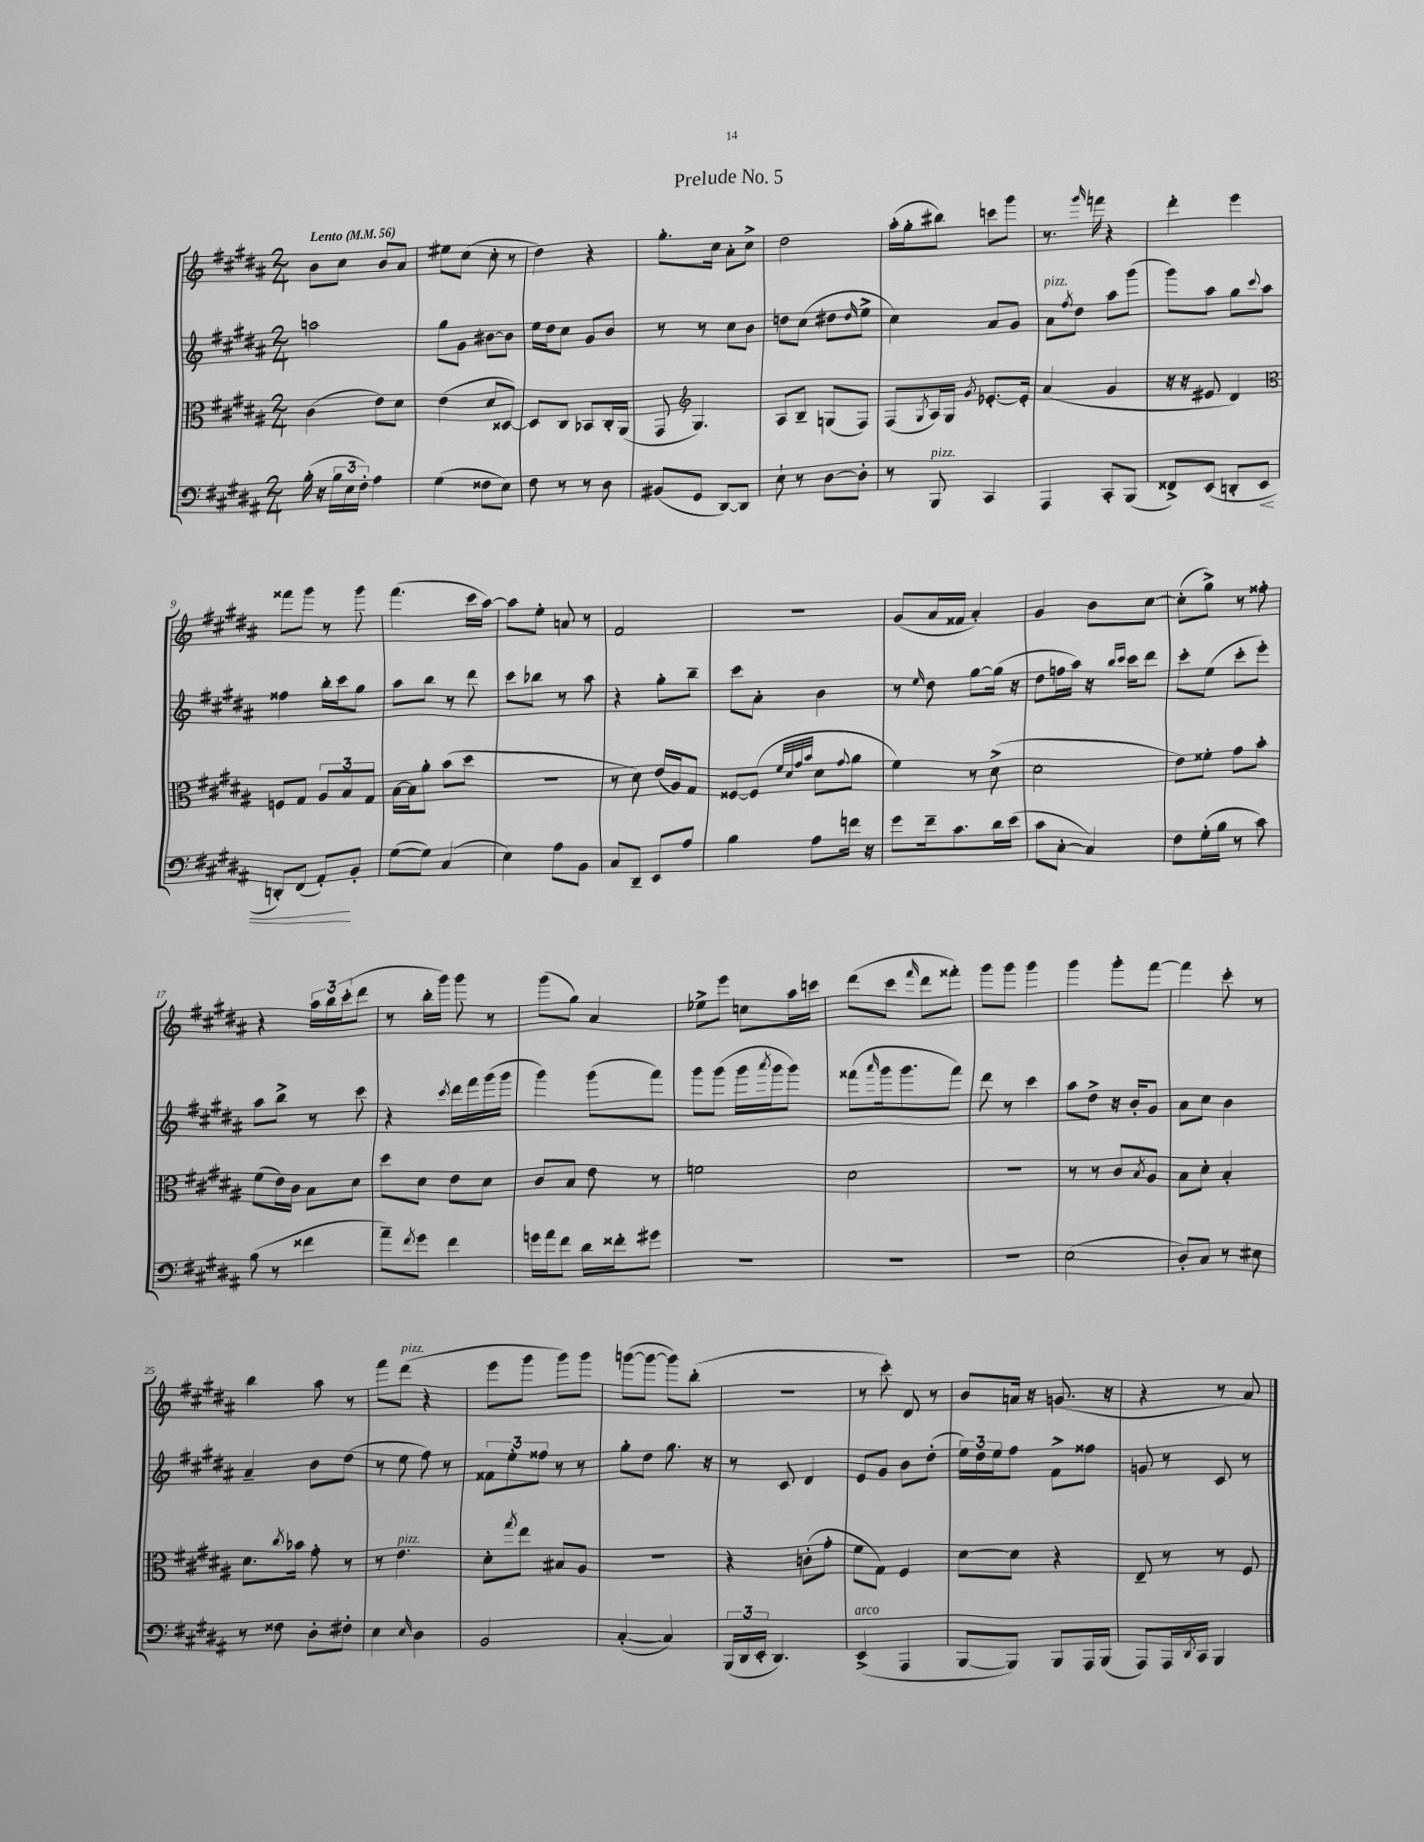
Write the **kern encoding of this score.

**kern	**dynam	**kern	**kern	**kern
*part4	*part4	*part3	*part2	*part1
*staff4	*staff4	*staff3	*staff2	*staff1
*clefF4	*	*clefC3	*clefG2	*clefG2
*k[f#c#g#d#a#]	*	*k[f#c#g#d#a#]	*k[f#c#g#d#a#]	*k[f#c#g#d#a#]
*M2/4	*	*M2/4	*M2/4	*M2/4
*MM56	*	*MM56	*MM56	*MM56
=1	=1	=1	=1	=1
!	!	!	!	!LO:TX:a:B:t=Lento
(16B'\	.	(4c#\	2aan\	8b\L
16r	.	.	.	.
24B\LL	.	.	.	8cc#\J
24E\	.	.	.	.
24F#'\JJ)	.	.	.	.
4A#\	.	8e\L)	.	8b/L
.	.	8d#\J	.	8a#/J
=2	=2	=2	=2	=2
(4G#\	.	(4e\	8gg#\L	8ee#X\L
.	.	.	8g#\J	(8cc#\J
8F##X\L	.	8d#/L	[8b#X\L	8cc#'\
8E\J)	.	[8D##X/J)	8b#\J]	8r
=3	=3	=3	=3	=3
8F#\	.	8D##/L]	16ee\LL	4dd#\)
.	.	.	16dd#\J	.
8r	.	8C#/J	8cc#\J	.
8r	.	8BB-X/L	8g#/L	4r
8D#\	.	16C#'/L	8b/J	.
.	.	(16AA#/JJ	.	.
=4	=4	=4	=4	=4
(8BB#X/L	.	8GG#/	8r	8.gg#'\L
*	*	*clefG2	*	*
8GG#/J	.	4.G#/)	8r	.
.	.	.	.	16cc#\Jk
[8DD#/L)	.	.	8cc#\L	8a#'\L
8DD#/J]	.	.	8b\J	8cc#^\J
=5	=5	=5	=5	=5
8E`\	.	8A#/L	8ddn\L	2dd#\
8r	.	8B~/J	(8cc#\J	.
[8D#\L	.	(8Gn/L	8dd#X\L	.
.	.	.	16qqdd#/	.
8D#'\J]	.	8F#/J)	8ee^\J	.
=6	=6	=6	=6	=6
8r	.	(8F#/L	4cc#\)	(16aa#'\LL
.	.	.	.	16gg#'\J
.	.	8qG#/	.	.
!LO:TX:a:i:t=pizz.	!	!	!	!
8BBB/	.	16A#/L)	.	8bb#X\J)
.	.	16G#/JJ	.	.
.	.	8qg#/	.	.
4CC#/	.	[8.e-X'/L	8a#/L	8cccn\L
.	.	.	8g#/J	8ggg#\J
.	.	16e-'/Jk]	.	.
=7	=7	=7	=7	=7
!	!	!	!LO:TX:a:i:t=pizz.	!
4AAA#/	.	(4a#/	8a#\L	8.r
.	.	.	8qff#/	.
.	.	.	8dd#\J	.
.	.	.	.	16qqggg#/
.	.	.	.	16fffn\
8CC#'/L	.	4g#/	8aa#\L	4r
(8BBB/J	.	.	(8ggg#\J	.
=8	=8	=8	=8	=8
8FF##X^/L)	.	16r	8ggg#\L)	4ddd#'\
.	.	16r	.	.
(8EE/J	.	8e#X/	8aa#\J	.
8DDn'/L	.	4d#/)	8gg#\L	4eee\
.	.	.	8qqccc#/	.
!	!LO:HP:b	!	!	!
8EE/J	<	.	8aa#\J	.
!!LO:LB:g=z
=9	=9	=9	=9	=9
*	*	*clefC3	*	*
8DDn'/L)	.	8Fn/L	4ff##X\	8fff##X\L
(8FF#/J	.	8G#/J	.	8ggg#\J
8AA#'/L)	.	12A#/L	16bb'\LL	8r
.	.	.	16ccc#\J	.
.	.	12B/	.	.
8BB'/J	[	.	8gg#\J	8ggg#\
.	.	12G#/J	.	.
=10	=10	=10	=10	=10
([8G#\L	.	[16B\LL	8aa#\L	(4.fff#\
.	.	16B\J]	.	.
8G#\J])	.	8a#'\J	8bb\J	.
(4C#/	.	(8b\L	8r	.
.	.	8dd#\J	8ddd#\	16ccc#\LL
.	.	.	.	[16aa#\JJ)
=11	=11	=11	=11	=11
4E\)	.	2r	8ccc#\L	8aa#\L]
.	.	.	8bb-X\J	8ee'\J
8A#\L	.	.	8r	8an/
8BB\J	.	.	8aa#\	8r
=12	=12	=12	=12	=12
8C#/L	.	8r	4r	2f#/
8DD#~/J	.	8d#\)	.	.
8EE/L	.	(16e/LL	8gg#'\L	.
.	.	16A#/J)	.	.
8A#/J	.	8G#/J	8bb~\J	.
=13	=13	=13	=13	=13
4B\	.	[8F##X/L	8ccc#\L	2r
.	.	(8F##/J]	8a#'\J	.
.	.	32qqf#/LLL	.	.
.	.	32qqd#/	.	.
.	.	32qqg#/	.	.
.	.	32qqb/JJJ	.	.
8A#\L	.	8d#\L	4b\	.
.	.	8qqg#/	.	.
16fn\Jk	.	8a#\J	.	.
16r	.	.	.	.
=14	=14	=14	=14	=14
8g#\L	.	4f#\)	8r	(8g#/L
.	.	.	16qqee/	.
16f#~\k	.	.	8dd#\	16a#/L
8.c#\	.	.	.	16f##X/JJ
.	.	8r	[8gg#\L	4a#'/)
16d#\L	.	(8d#^\	(16gg#\Jk]	.
(16e\JJ	.	.	16r	.
=15	=15	=15	=15	=15
8c#\L	.	2d#\	8dd#\L	4g#/
[8C#'\J	.	.	16ffn\L	.
.	.	.	16aa#\JJ)	.
4C#/])	.	.	16r	8b\L
.	.	.	16qqbb/LL	.
.	.	.	16qqccc#/JJ	.
.	.	.	16ccc#\KL	.
.	.	.	8ddd#\J	[8cc#\J
=16	=16	=16	=16	=16
8F#\L	.	8e\L)	8ccc#'\L	(8cc#'\L]
(16G#'\L	.	8f##X'\J	(8ee\J	8gg#^\J)
16B\JJ	.	.	.	.
8r	.	8g#\L	8ccc#'\L	8r
8c#\)	.	8b'\J	8eee'\J)	8ff##X'\
!!LO:LB:g=z
=17	=17	=17	=17	=17
(8B\	.	(8f#\L	8aa#\L	4r
8r	.	16e\L)	8bb^\J	.
.	.	16c#\JJ	.	.
4f##X\	.	8B\L	8r	24aa#\LL
.	.	.	.	24bb\
.	.	.	.	(24ccc#'\J
.	.	8d#\J	8ccc#\	8ddd#\J
=18	=18	=18	=18	=18
8a#~\L)	.	8dd#\L	4r	8r
8qf#/	.	.	.	.
8g#\J	.	8d#\J	.	16bb'\LL
.	.	.	.	16ggg#\JJ)
.	.	.	8qccc#/	.
4f#\	.	8e\L	16ddd#\LL	8ggg#\
.	.	.	16fff#\	.
.	.	8d#\J	(16ggg#\	8r
.	.	.	16ggg#\JJ	.
=19	=19	=19	=19	=19
16gn\LL	.	8c#/L	4ggg#\)	(8ggg#\L
16a#\J	.	.	.	.
8f#\J	.	8B/J	.	8gg#\J)
16d#\LL	.	8e\	(8ggg#\L	4a#/
16f##X'\J	.	.	.	.
8g#X\J	.	8r	8fff#\J)	.
=20	=20	=20	=20	=20
2r	.	2fn\	8ggg#\L	8ee-X^\L
.	.	.	(8ggg#\J	8eee\J
.	.	.	16ggg#\LL	8ccn\L
.	.	.	8qaaa#/	.
.	.	.	16ggg#\J	.
.	.	.	8ggg#\J)	16aa#\L
.	.	.	.	16cccn\JJ
=21	=21	=21	=21	=21
2r	.	2d#\	(8fff##X\L	(8ddd#\L
.	.	.	16qqaaa#/	.
.	.	.	16ggg#\k	8ccc#\J
.	.	.	8.ggg#\	.
.	.	.	.	16qqfff#/
.	.	.	.	8ddd#\L
.	.	.	8fff##\J)	8fff##X'\J)
=22	=22	=22	=22	=22
2r	.	2r	8ddd#\	8ggg#\L
.	.	.	8r	8ggg#\J
.	.	.	4ccc#\	4ggg#\
=23	=23	=23	=23	=23
(2E\	.	8r	8aa#\L	4ggg#\
.	.	8r	8dd#^\J	.
.	.	8c#/L	16r	8ggg#'\L
.	.	.	16b'/KL	.
.	.	8qB/	.	.
.	.	8A#/J	8g#/J	[8fff#\J
=24	=24	=24	=24	=24
8D#'/L)	.	8B\L	8a#\L	4fff#\]
8C#/J	.	8d#'\J	8cc#\J	.
8r	.	4B'/	4b\	8ccc#'\
8E#X\	.	.	.	8r
!!LO:LB:g=z
=25	=25	=25	=25	=25
8r	.	8.d#\L	4a#~/	4bb\
8F##X\	.	.	.	.
.	.	8qcc#/	.	.
.	.	16b-X\Jk	.	.
8D#'\L	.	8g#'\	8b\L	8aa#\
8F#X'\J	.	8r	(8dd#\J	8r
=26	=26	=26	=26	=26
4E\	.	8r	8r	8fff#\L
!	!	!	!	!LO:TX:a:i:t=pizz.
!	!	!LO:TX:a:i:t=pizz.	!	!
.	.	4.e\	8ee\	(8ddd#\J
16qqE/	.	.	.	.
4D#\	.	.	8ff#\)	4r
.	.	.	8r	.
=27	=27	=27	=27	=27
2BB/	.	8d#'\L	12f##X\L	8eee\L
.	.	.	12ee'\	.
.	.	8qgg#/	.	.
.	.	8ee\J	.	8ggg#\J
.	.	.	12ff##X\J	.
.	.	8B#X/L	8r	8ggg#\L)
.	.	8A#/J	8r	8ggg#\J
=28	=28	=28	=28	=28
([4C#'/	.	2r	8gg#'\L	([8gggn\L
.	.	.	8dd#\J	8ggg\J_
4C#/])	.	.	8.gg#\	8ggg\L])
.	.	.	.	(8bb'\J
.	.	.	16r	.
=29	=29	=29	=29	=29
(24BBB/LL	.	4r	8r	2r
24DD#/	.	.	.	.
24EE'/JJ	.	.	.	.
4.DD#/)	.	.	8c#/	.
.	.	(8cn'\L	4d#/	.
.	.	8g#'\J	.	.
=30	=30	=30	=30	=30
!LO:TX:a:i:t=arco	!	!	!	!
(4EE^/	.	8f#\L	8e/L	8r
.	.	8G#\J)	8g#/J	8ccc#'\)
4AAA#/	.	4F#/	8b\L	8d#/
.	.	.	(8dd#'\J	8r
=31	=31	=31	=31	=31
[8BBB/L	.	[8d#\L	24ee\LL)	8b/L
.	.	.	24dd#\	.
.	.	.	24ee\J	.
8BBB/J])	.	8d#\J]	8ff#\J	16an/Jk
.	.	.	.	16r
8BBB/L	.	4r	8f#^\L	(8.gn/
16AAA#/L	.	.	8ff##X\J	.
(16BBB/JJ	.	.	.	16r
=32	=32	=32	=32	=32
8AAA#/L)	.	8E~/	8gn/	4r
16AAA#/L	.	8r	8r	.
8qDD#/	.	.	.	.
16CC#/JJ	.	.	.	.
4BBB/	.	8r	8c#/	8r
.	.	8F#/	8r	8a#/)
==	==	==	==	==
*-	*-	*-	*-	*-
